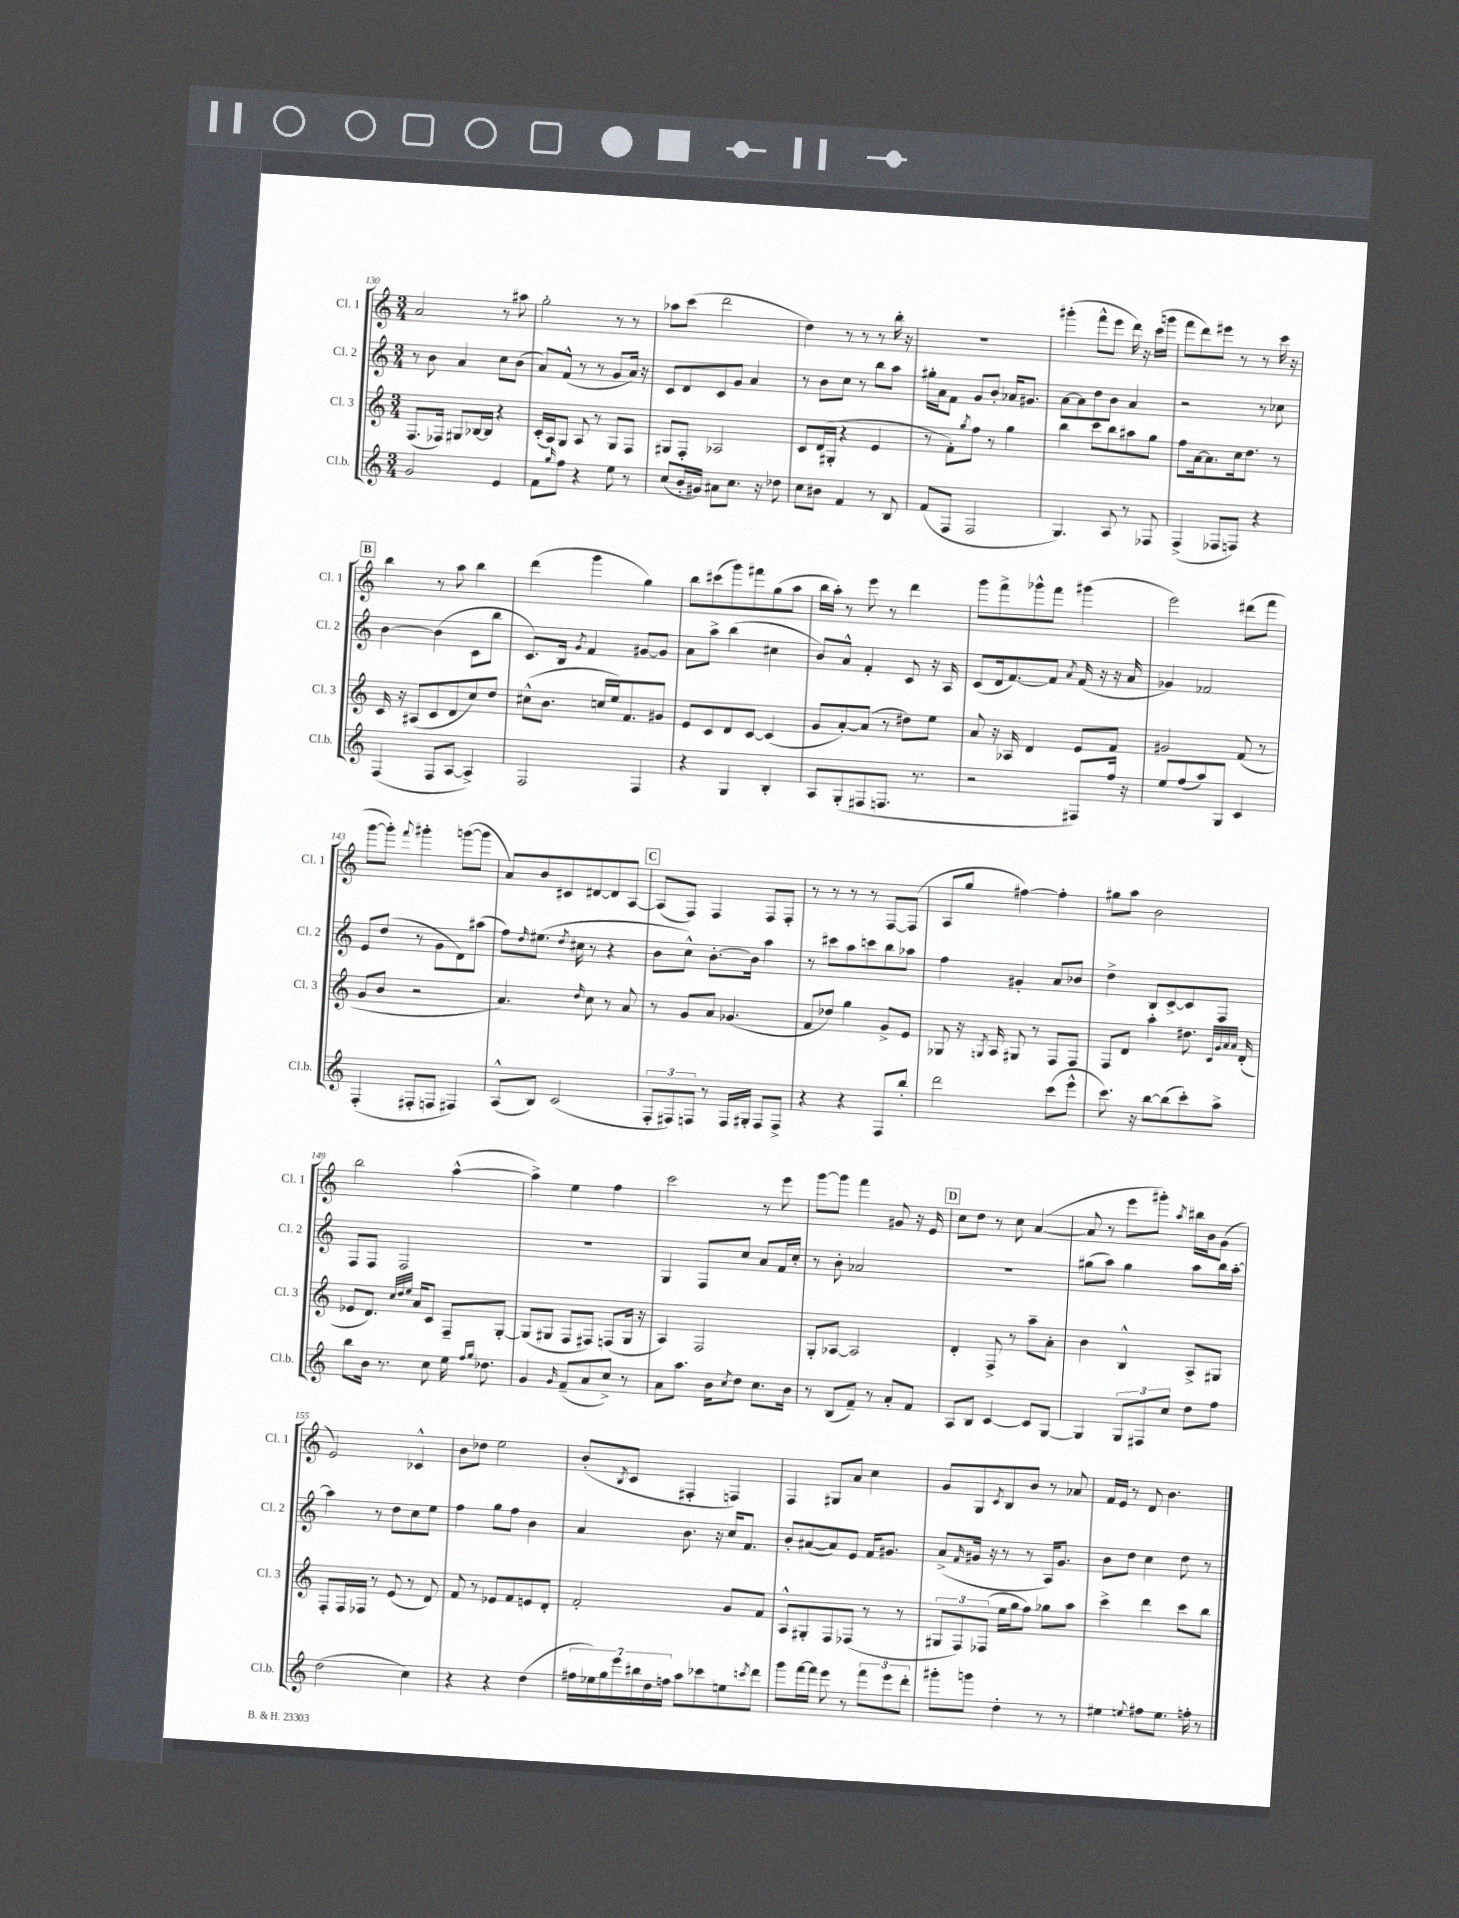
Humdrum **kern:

**kern	**kern	**kern	**kern
*part4	*part3	*part2	*part1
*staff4	*staff3	*staff2	*staff1
*I"Cl.b.	*I"Cl. 3	*I"Cl. 2	*I"Cl. 1
*I'Cl.b.	*I'Cl. 3	*I'Cl. 2	*I'Cl. 1
*clefG2	*clefG2	*clefG2	*clefG2
*k[]	*k[]	*k[]	*k[]
*M3/4	*M3/4	*M3/4	*M3/4
=130	=130	=130	=130
2g/	(8.F/L	8r	2a/
.	.	8b\	.
.	16F-X/Jk)	.	.
.	8G#X/L	4a/	.
.	[16B-X/L	.	.
.	16B-/JJ]	.	.
4e/	4r	8cc\L	8r
.	.	(8b\J	8aa#X\
=131	=131	=131	=131
8f\L	(16c'/LL	8a/L)	2gg'\
.	16A/J)	.	.
16qqgg/	.	.	.
8ff\J	8G/J	(8f^^/J	.
4r	8A/	8r	.
.	8r	8r	.
8ee\	8G/L	8g/L	8r
8r	8F/J	16a/Jk)	8r
.	.	16r	.
=132	=132	=132	=132
(8cc/L	8G#X/L	8c/L	8aa-X\L
16b'/L	8F'/J	8d/	(8ccc\J
16g#X/JJ)	.	.	.
8a#X\L	2A-X/	8c/	2ddd\
8.cc\J	.	8g/J	.
.	.	4a/	.
16r	.	.	.
8dd-X\	.	.	.
=133	=133	=133	=133
8cc\L	8c/L	8r	4dd\)
8b#X\J	(16d/L	8b\L	.
.	16G#X'/JJ	.	.
4f/	4r	8cc\J	8r
.	.	8r	8r
8r	4e/	8bb\L	8r
8B/	.	8aa\J	16bb'\
.	.	.	16r
=134	=134	=134	=134
(8f/L	8r	16gg#X'\LL	2.r
.	.	16a\J	.
8F/J	8f'\L)	8f\J	.
.	8qgg/	.	.
2F/	8ff\J	8g/L	.
.	8r	8b'/J	.
.	4gg\	16a-X/KL	.
.	.	8.g#X/J	.
=135	=135	=135	=135
4.G/)	4bb\	[8a\L	(4ggg#X'\
.	.	8a\]	.
.	8ccc\L	8dd\	8fff^^\L
8A/	8bb\	8b\J	8eee\J
8r	8aa#X\	4a/	16ddd\)
.	.	.	16r
8F-X/	8gg\J	.	(16ccc\LL
.	.	.	16gggn\JJ
=136	=136	=136	=136
(4F^/	8ff\L	2r	8fff\L
.	[16a\k	.	8ddd\)
.	8.a\]	.	.
8F-X/L	.	.	8eee#X\J
8Fn/J)	16cc\k	.	8r
.	8.dd\J	.	.
4r	.	8r	8r
.	8r	8cc-X\	16ccc\
.	.	.	16r
!!LO:LB:g=z
!!LO:REH:place=s1:t=B
=137	=137	=137	=137
(4F/	16c/	[4b\	4bb\
.	16r	.	.
.	(8A#X/L	.	.
8F/L	8c/	(4b\]	8r
[8A/J	8d/	.	8aa\
4A^/])	8cc/)	8c\L	4bb\
.	8dd/J	8bb\J	.
=138	=138	=138	=138
2F/	(8cc#X^^\L	8.c/L)	(4ddd\
.	8.b\J	.	.
.	.	16B/Jk	.
.	.	8qg/	.
.	.	4f/	4ggg\
.	16ccn/LL	.	.
.	16ee/J)	.	.
.	8.f/	.	.
4F/	.	[8g#X/L	4gg\)
.	8g#X/J	8g#/J]	.
=139	=139	=139	=139
4r	8e/L	8a\L	8bb\L
.	8c/	8aa^\J	(8ccc#X\
4G/	8d/	(4bb\	8ggg\)
.	[8c/J	.	8fff#X\
4B'/	(4c/]	4cc#X\	(8gg\
.	.	.	8aa\J
=140	=140	=140	=140
8A/L	8g/L	8b/L)	16bb\LL
.	.	.	16aa'\JJ)
(8G'/	[8a'/)	8a^^/J	8r
8F#X/	(8a/J]	4f'/	8eee\
8.Fn/J	8r	.	8r
.	8dd#X\L)	8c/	4ddd\
8.r	.	.	.
.	8ee\J	16r	.
.	.	16A/	.
=141	=141	=141	=141
2r	8a/	(8c/L	8ggg\L
.	16r	16d/k	8fff^\
.	16A-X/	[8.f/)	.
.	4d/	.	8ggg-X^^\
.	.	8f/J]	8fff\J
.	.	8qa/	.
8F#X/L)	8e/L	(16f/	(4ggg#X\
.	.	16r	.
16ff/Jk	8f/J	16r	.
16r	.	16a/	.
=142	=142	=142	=142
8ee/L	2g#X/	4g-X/)	2eee\)
(8ff/	.	.	.
8aa/)	.	2f-X/	.
8G/J	.	.	.
4c/	(8f/	.	(8ddd#X\L
.	8r	.	8fff\J
!!LO:LB:g=z
=143	=143	=143	=143
(4F'/	8g/L	8e/L	[8ggg\L
.	8b/J	(8dd/J	8ggg'\J])
.	.	.	8qqfff/
8F#X'/L	2r	8r	4ggg#X'\
8Fn/J	.	8g\L	.
4F#X/)	.	8d\)	([8gggn\L
.	.	(8aa#X\J	8ggg\J]
=144	=144	=144	=144
(8A^^/L	4.a/)	8ff\L)	8a/L)
.	.	16qqdd/	.
8B/J)	.	(8.ee#X\J	8b/
(2c/	.	.	8c#X/
.	.	8qdd/	.
.	.	16cc#X\	.
.	16qqdd/	.	.
.	8cc\	8r	[8d#X/
.	8r	4r	8d#/]
.	8a/	.	[8A/J
!!LO:REH:place=s1:t=C
=145	=145	=145	=145
12F'/L	8r	8b\L	(8A/L]
12F#X/)	.	.	.
.	8g/L	8cc^^\J)	8F/J)
12Fn/J	.	.	.
8r	8a/J	[8.b'\L	4F/
16F/LL	(4.g-X/	.	.
16G#X'/JJ	.	16b\Jk]	.
8F/L	.	4aa\	8F/L
8F^/J	.	.	8F'/J
=146	=146	=146	=146
4r	8f/L	8r	8r
.	8dd-X/J)	8ccc#X\L	8r
4r	4gg\	8aa\	8r
.	.	8cccn\	8r
8F/L	8g^/L	8bb\	[8F/L
8bb'/J	8e/J	8aa-X\J	(8F/J]
=147	=147	=147	=147
2ddd\	8G-X/	4ff\	8A/L
.	16r	.	8gg/J
.	8qGn/	.	.
.	16A/	.	.
.	8G#X/	4g#X'/	[4ff#X\)
.	8r	.	.
(8ccc\L	8F/L	8a/L	4ff#'\]
8eee^^\J	8F/J	8b-X/J	.
=148	=148	=148	=148
8.ccc\)	8F/L	4dd^\	8gg#X\L
.	8d/J	.	8aa\J
16r	.	.	.
[8bb\L	4aa'\	8B/L	2b\
(8bb\]	.	[8c^/	.
8ccc'\)	8.dd#X\	8c/]	.
8aa^\J	.	8F/J	.
.	32qqc/LLL	.	.
.	32qqg/	.	.
.	32qqa/	.	.
.	32qqa/JJJ	.	.
.	(16d'/	.	.
!!LO:LB:g=z
=149	=149	=149	=149
8bb\L	8e-X/L	8F/L	2bb\
16b\Jk	8.d/J)	8F/J	.
8.r	.	.	.
.	.	2F/	.
.	32qqcc/LLL	.	.
.	32qqdd/	.	.
.	32qqee/JJJ	.	.
.	16a/KL	.	.
8cc\	8c/J	.	.
16ee\	8F~/L	.	([4aa^^\
16qqff/LL	.	.	.
16qqgg/JJ	.	.	.
8.dd-X\	.	.	.
.	[8G'/J	.	.
=150	=150	=150	=150
4g/	(8G/L]	2.r	4aa^\])
.	8G#X/J	.	.
16qqg/	.	.	.
(8f~/L	8F/L	.	4ee\
8a/	8F#X/J)	.	.
8cc^/J)	(8Fn/L	.	4ff\
8r	16G#/Jk	.	.
.	16r	.	.
=151	=151	=151	=151
8a\L	4A/)	4G/	2ccc\
8.aa\J	.	.	.
.	2F/	8F/L	.
16b\KL	.	.	.
8qcc/	.	.	.
8dd\J	.	8cc/J	.
8.cc\L	.	8a/L	8r
.	.	16f/L	8eee\
16b\Jk	.	16cc'/JJ	.
=152	=152	=152	=152
8r	8G'/L	8r	[8ggg\L
(8B/L	[8A-X/J	8b'\	8ggg\J]
8f~/J)	2A-/]	2a-X/	4fff\
8r	.	.	.
8a'/L	.	.	8g#X/
8f/J	.	.	16r
.	.	.	16e/
!!LO:REH:place=s1:t=D
=153	=153	=153	=153
8A/L	4d'/	2.r	8cc\L
8B/J	.	.	8dd\J
[4c/	8F^/	.	8r
.	8r	.	8cc\
8c/L]	8aa~\L	.	([4a/
[8G/J	8a'\J	.	.
=154	=154	=154	=154
4G/]	4b\	(8gg#X\L	8a/]
.	.	8aa\J)	8r
12G/L	4B^^/	4gg#\	8eee\L
12F#X/	.	.	.
.	.	.	8ggg#X'\J)
12cc/J	.	.	.
.	.	.	8qaa/
8dd\L	8A^/L	8aa\L	16bb#X\LL
.	.	.	16b\J
8ff\J	8G#X/J	16bb\L	(8g\J
.	.	[16aa'\JJ	.
!!LO:LB:g=z
=155	=155	=155	=155
(2dd\	8F'/L	4aa\]	2e/)
.	16F/L	.	.
.	16F-X/JJ	.	.
.	8r	8r	.
.	(8e/	8dd\L	.
4cc\)	8r	8cc\	4c-X^^/
.	8d/)	8ee\J	.
=156	=156	=156	=156
4r	8f/	4ff\	8b\L
.	8r	.	8dd-X\J
4r	8e-X/L	8gg\L	2ee\
.	8f/	8ff\J	.
(4dd\	8en/	4b\	.
.	8d'/J	.	.
=157	=157	=157	=157
28ff#X\LL	2f'/	4a/	(8b'/L
28ee-X\)	.	.	.
28gg\	.	.	.
28eee\	.	.	.
.	.	.	8qB/
.	.	.	8c/J
28bb#X\	.	.	.
28dd\	.	.	.
28ffn\JJ	.	.	.
8aa\L	.	8.b\	4F#X'/
8ccc-X\	.	.	.
.	.	16r	.
8een\	8g/L	16cc/KL	4Fn/)
.	.	8.f/J	.
8qcccn/	.	.	.
8ddd\J	8f/J	.	.
=158	=158	=158	=158
8ggg\L	8A^^/L	8b'/L	4F/
[16fff\L	8G#X'/	([8a#X/	.
16fff\JJ]	.	.	.
8eee\	8F/	8a#/])	8G#X/L
8r	(8F-X/J	8e/J	8a/J
12fff\L	8r	16f/KL	4cc\
.	.	8.g#X/J	.
12eee\	.	.	.
.	8r	.	.
12ddd'\J	.	.	.
=159	=159	=159	=159
8ggg#X'\L	12G#X/L	(8a^/L	8g/L
.	12F/)	.	.
.	.	16qqf/	.
8gggn\J	.	16g#X/Jk	8G/
.	(12F-X/J	.	.
.	.	16r	.
.	.	.	8qc/
4dd'\	16ee\LL	8r	8B/
.	16gg\J	.	.
.	8ff\J)	8r	8b/J
8r	8gg-X\L	16A/KL)	8r
.	.	8.g#/J	.
8r	8aa\J	.	8a-X/
=160	=160	=160	=160
4ee#X\	4ccc^\	8b\L	16f/LL
.	.	.	16e/JJ
.	.	8dd\J	8r
8qqeen/	.	.	.
8ff#X\L	4ddd\	4cc\	8d/
8.ee\J	.	.	4.b\
.	8ccc\L	8dd\	.
16ffn'\	.	.	.
8r	8bb\J	8r	.
==	==	==	==
*-	*-	*-	*-
